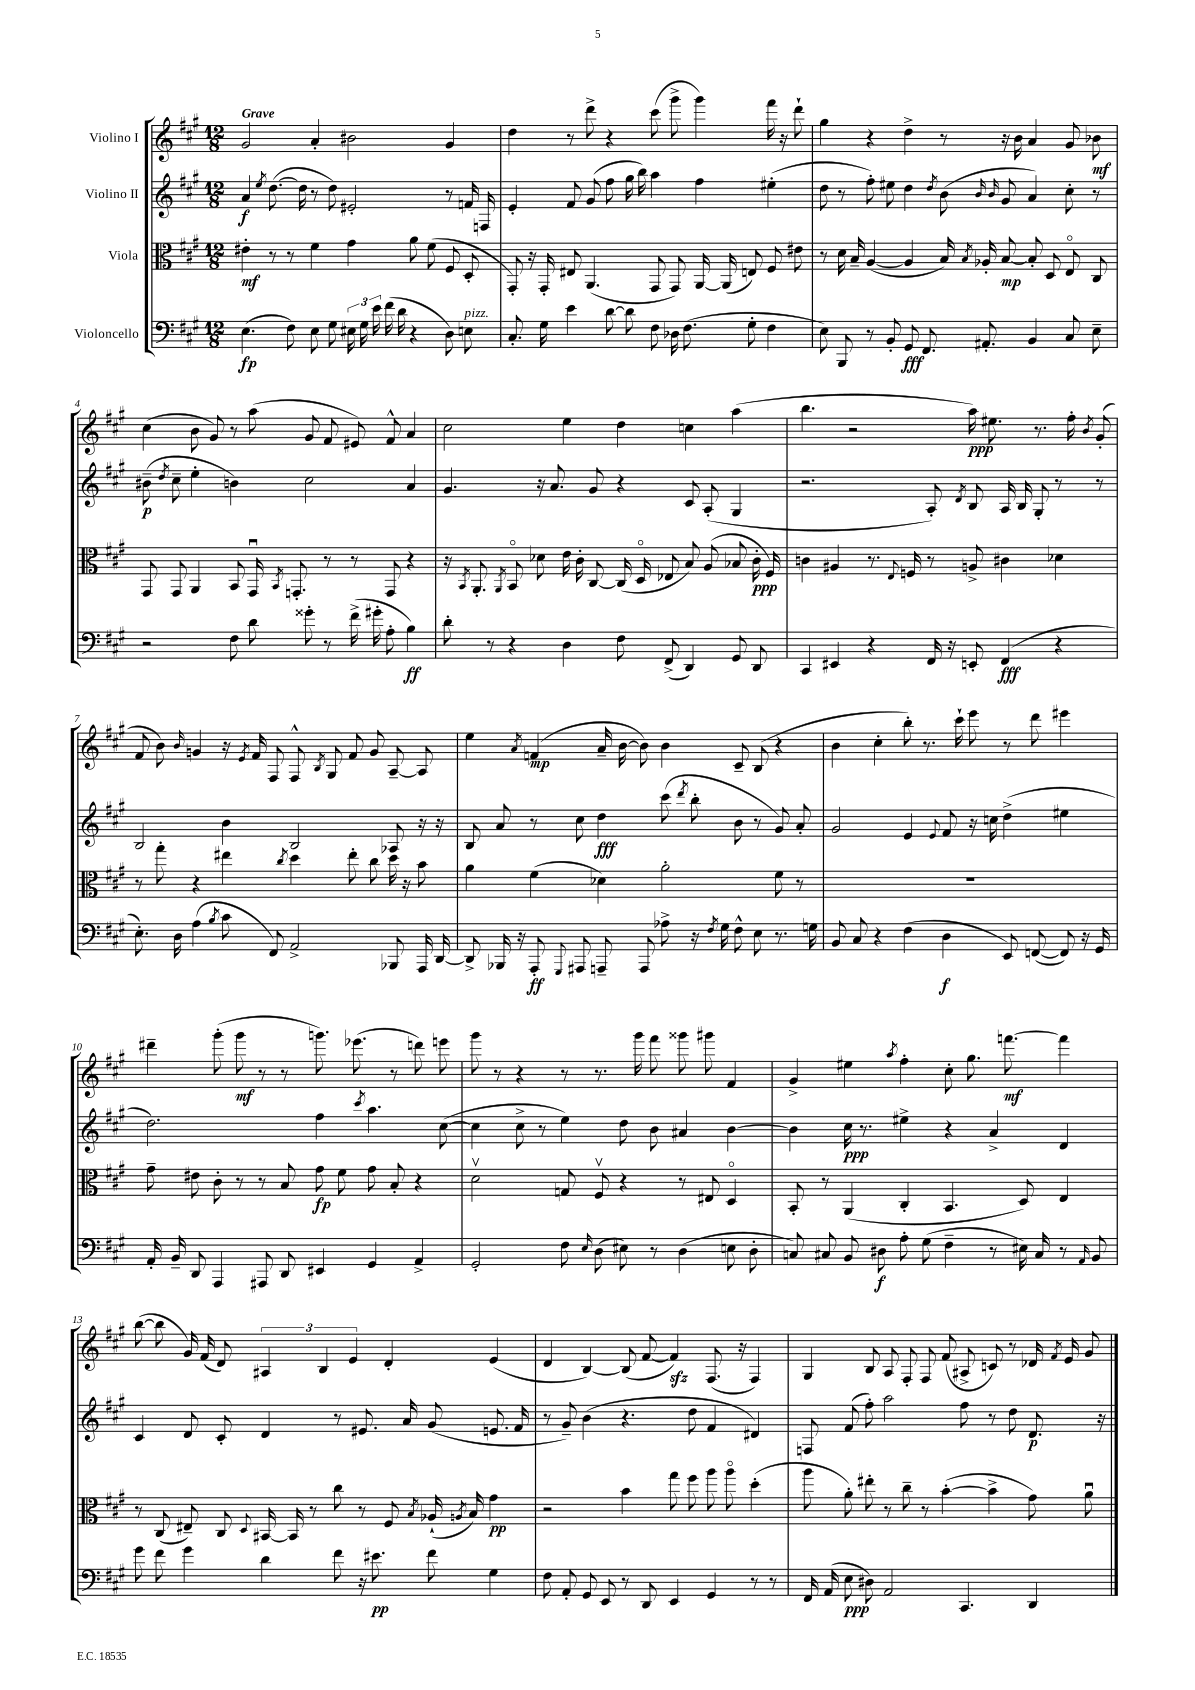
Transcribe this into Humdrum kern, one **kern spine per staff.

**kern	**dynam	**kern	**dynam	**kern	**dynam	**kern	**dynam
*part4	*part4	*part3	*part3	*part2	*part2	*part1	*part1
*staff4	*staff4	*staff3	*staff3	*staff2	*staff2	*staff1	*staff1
*I"Violoncello	*	*I"Viola	*	*I"Violino II	*	*I"Violino I	*
*clefF4	*	*clefC3	*	*clefG2	*	*clefG2	*
*k[f#c#g#]	*	*k[f#c#g#]	*	*k[f#c#g#]	*	*k[f#c#g#]	*
*M12/8	*	*M12/8	*	*M12/8	*	*M12/8	*
=1	=1	=1	=1	=1	=1	=1	=1
!	!	!	!	!	!	!LO:TX:a:B:t=Grave	!
(4.E\	fp	4e#X'\	mf	4a/	f	2g#/	.
.	.	.	.	8qee/	.	.	.
.	.	8r	.	([8.dd\	.	.	.
8F#\)	.	8r	.	.	.	.	.
.	.	.	.	16dd\]	.	.	.
8E\	.	4f#\	.	8r	.	4a'/	.
8G#\	.	.	.	8dd\)	.	.	.
24E#X\	.	4g#\	.	2e#X'/	.	2b#X\	.
24G#\	.	.	.	.	.	.	.
24e\	.	.	.	.	.	.	.
(16f#\	.	.	.	.	.	.	.
16d\	.	.	.	.	.	.	.
4r	.	8a\	.	.	.	.	.
.	.	(8f#\	.	.	.	.	.
8D\)	.	8F#/	.	8r	.	4g#/	.
!LO:TX:a:i:t=pizz.	!	!	!	!	!	!	!
8En\	.	8D'/	.	16fn/	.	.	.
.	.	.	.	16Fn/	.	.	.
=2	=2	=2	=2	=2	=2	=2	=2
8.C#'/	.	8GG#'/)	.	4e'/	.	4dd\	.
.	.	16r	.	.	.	.	.
16G#\	.	16GG#'/	.	.	.	.	.
4e\	.	8E#X/	.	8f#/	.	8r	.
.	.	(4.AA/	.	(8g#/	.	8ddd^\	.
[8d\	.	.	.	8ff#\	.	4r	.
8d\]	.	.	.	16gg#\	.	.	.
.	.	.	.	16bb\)	.	.	.
8F#\	.	8GG#/	.	4aa\	.	(8ccc#\	.
16D-X\	.	8GG#/)	.	.	.	8ggg#^\	.
(8.F#\	.	.	.	.	.	.	.
.	.	[16AA/	.	4ff#\	.	4ggg#\)	.
.	.	(16AA/]	.	.	.	.	.
8G#'\	.	8En/)	.	.	.	.	.
4F#\	.	8F#/	.	(4ee#X'\	.	16fff#\	.
.	.	.	.	.	.	16r	.
.	.	8e#X\	.	.	.	8ddd`\	.
=3	=3	=3	=3	=3	=3	=3	=3
8E\)	.	8r	.	8dd\	.	4gg#\	.
8BBB/	.	16d\	.	8r	.	.	.
.	.	16B~/	.	.	.	.	.
8r	.	([4A/	.	8ff#'\)	.	4r	.
8BB'/	.	.	.	8ee#X\	.	.	.
8GG#/	fff	4A/]	.	4dd\	.	4dd^\	.
8.FF#/	.	.	.	.	.	.	.
.	.	.	.	8qdd/	.	.	.
.	.	16B/)	.	(8b\	.	8r	.
.	.	8qB/	.	.	.	.	.
8.AA#X'/	.	16A-X'/	.	.	.	.	.
.	.	.	.	16qqb/	.	.	.
.	.	.	.	16qqb/	.	.	.
.	.	[8B/	mp	8g#/	.	16r	.
.	.	.	.	.	.	16b\	.
4BB/	.	8B'/]	.	4a/)	.	4a/	.
.	.	8D/	.	.	.	.	.
8C#/	.	8E/	.	8cc#'\	.	8g#/	.
8E~\	.	8C#/	.	8r	.	8b-X\	mf
!!LO:LB:g=z
=4	=4	=4	=4	=4	=4	=4	=4
2r	.	8GG#/	.	(8b#X~\	p	(4cc#\	.
.	.	.	.	8qdd/	.	.	.
.	.	8GG#/	.	8cc#~\	.	.	.
.	.	4AA/	.	4ee'\	.	8b\	.
.	.	.	.	.	.	8g#/)	.
8F#\	.	8BB/	.	4bn\)	.	8r	.
8d\	.	16GG#u/	.	.	.	(8aa\	.
.	.	8qBB/	.	.	.	.	.
.	.	8.GGn'/	.	.	.	.	.
8g##X'\	.	.	.	2cc#\	.	8g#/	.
8r	.	8r	.	.	.	8f#/	.
(16f#^\	.	8r	.	.	.	8e#X/)	.
16g#X'\	.	.	.	.	.	.	.
8A'\	.	8GG/	.	.	.	8f#^^/	.
4B\)	ff	4r	.	4a/	.	4a/	.
=5	=5	=5	=5	=5	=5	=5	=5
8d'\	.	16r	.	4.g#/	.	2cc#\	.
.	.	8qBB/	.	.	.	.	.
.	.	8.AA'/	.	.	.	.	.
8r	.	.	.	.	.	.	.
.	.	8qAA/	.	.	.	.	.
4r	.	8BB/	.	.	.	.	.
.	.	8d-X\	.	16r	.	.	.
.	.	.	.	8.a/	.	.	.
4D\	.	16e\	.	.	.	4ee\	.
.	.	16c#'\	.	.	.	.	.
.	.	[8C#/	.	8g#/	.	.	.
8F#\	.	(16C#/]	.	4r	.	4dd\	.
.	.	16D/	.	.	.	.	.
(8FF#^/	.	8E-X/	.	.	.	.	.
4DD/)	.	8B/)	.	8c#/	.	4ccn\	.
.	.	(8A/	.	(8A'/	.	.	.
8GG#/	.	8B-X/	.	4G#/	.	(4aa\	.
8DD/	.	16c#'\	ppp	.	.	.	.
.	.	16F#/)	.	.	.	.	.
=6	=6	=6	=6	=6	=6	=6	=6
4CC#/	.	4cn\	.	2.r	.	4.bb\	.
4EE#X/	.	4A#X/	.	.	.	.	.
.	.	.	.	.	.	2r	.
4r	.	8.r	.	.	.	.	.
.	.	8qqE/	.	.	.	.	.
.	.	16Fn/	.	.	.	.	.
16FF#/	.	8r	.	8A'/)	.	.	.
16r	.	.	.	.	.	.	.
.	.	.	.	8qd/	.	.	.
8EEn'/	.	8An^/	.	8B/	.	16aa\)	ppp
.	.	.	.	.	.	8.ee#X\	.
(4FF#/	fff	4c#X\	.	16A/	.	.	.
.	.	.	.	16B/	.	.	.
.	.	.	.	8G#'/	.	8.r	.
4r	.	4d-X\	.	8r	.	.	.
.	.	.	.	.	.	16ff#'\	.
.	.	.	.	.	.	8qb/	.
.	.	.	.	8r	.	(8g#'/	.
!!LO:LB:g=z
=7	=7	=7	=7	=7	=7	=7	=7
8.E'\)	.	8r	.	2B/	.	8f#/	.
.	.	8gg#'\	.	.	.	8b\)	.
16D\	.	.	.	.	.	.	.
.	.	.	.	.	.	16qqb/	.
(4A\	.	4r	.	.	.	4gn/	.
8qB/	.	.	.	.	.	.	.
8c#\	.	4ee#X\	.	4b\	.	16r	.
.	.	.	.	.	.	8qe/	.
.	.	.	.	.	.	16f#/	.
8FF#/)	.	.	.	.	.	8F#/	.
.	.	8qcc#/	.	.	.	.	.
2AA^/	.	4dd\	.	2B/	.	8F#^^/	.
.	.	.	.	.	.	8qB/	.
.	.	.	.	.	.	8G#/	.
.	.	8ee#'\	.	.	.	8f#/	.
.	.	8cc#\	.	.	.	8g/	.
8BBB-X/	.	16dd\	.	8A-X/	.	[8A~/	.
.	.	16r	.	.	.	.	.
16AAA/	.	8b\	.	16r	.	8A/]	.
[16DD/	.	.	.	16r	.	.	.
=8	=8	=8	=8	=8	=8	=8	=8
8DD^/]	.	4a\	.	8B/	.	4ee\	.
16BBB-X/	.	.	.	8a/	.	.	.
16r	.	.	.	.	.	.	.
.	.	.	.	.	.	8qa/	.
8AAA'/	ff	(4f#\	.	8r	.	(4fn/	mp
8qqGGG#/	.	.	.	.	.	.	.
8AAA#X/	.	.	.	8cc#\	.	.	.
8AAAn~/	.	4d-X\)	.	4dd\	fff	16a~/	.
.	.	.	.	.	.	[16b\	.
8AAA/	.	.	.	.	.	8b\])	.
8A-X^\	.	2a'\	.	(8ccc#\	.	4b\	.
.	.	.	.	8qddd/	.	.	.
16r	.	.	.	8bb'\	.	.	.
8qF#/	.	.	.	.	.	.	.
16G#\	.	.	.	.	.	.	.
8F#^^\	.	.	.	8b\	.	8c#~/	.
8E\	.	.	.	8r	.	(8B/	.
8.r	.	8f#\	.	8g#/)	.	4r	.
.	.	8r	.	8a'/	.	.	.
16Gn\	.	.	.	.	.	.	.
=9	=9	=9	=9	=9	=9	=9	=9
8BB/	.	1.r	.	2g#/	.	4b\	.
8C#/	.	.	.	.	.	.	.
4r	.	.	.	.	.	4cc#'\	.
(4F#\	.	.	.	4e/	.	8bb'\)	.
.	.	.	.	.	.	8.r	.
.	.	.	.	8qqe/	.	.	.
4D\	f	.	.	8f#/	.	.	.
.	.	.	.	.	.	16ccc#`\	.
.	.	.	.	16r	.	8eee\	.
.	.	.	.	16ccn\	.	.	.
8EE/)	.	.	.	(4dd^\	.	8r	.
([8FFn/	.	.	.	.	.	8ddd\	.
8FF/])	.	.	.	4ee#X\	.	4eee#X\	.
16r	.	.	.	.	.	.	.
16GG#/	.	.	.	.	.	.	.
!!LO:LB:g=z
=10	=10	=10	=10	=10	=10	=10	=10
16AA'/	.	8g#~\	.	2.dd\)	.	4ddd#X~\	.
16BB~/	.	.	.	.	.	.	.
8DD/	.	8e#X\	.	.	.	.	.
4AAA/	.	8c#'\	.	.	.	(8ggg#'\	.
.	.	8r	.	.	.	8ggg#\	mf
8AAA#X/	.	8r	.	.	.	8r	.
8DD/	.	8B/	.	.	.	8r	.
4EE#X/	.	8g#\	fp	4ff#\	.	8.gggn\)	.
.	.	8f#\	.	.	.	.	.
.	.	.	.	.	.	(8.eee-X\	.
.	.	.	.	8qccc#/	.	.	.
4GG#/	.	8g#\	.	4.aa\	.	.	.
.	.	8B'/	.	.	.	8r	.
4AA^/	.	4r	.	.	.	8dddn\)	.
.	.	.	.	([8cc#\	.	8eeen\	.
=11	=11	=11	=11	=11	=11	=11	=11
2GG#'/	.	2dv\	.	4cc#\]	.	8ggg#\	.
.	.	.	.	.	.	8r	.
.	.	.	.	8cc#^\	.	4r	.
.	.	.	.	8r	.	.	.
8F#\	.	8Gn/	.	4ee\)	.	8r	.
16qqE/	.	.	.	.	.	.	.
(8D\	.	8F#v/	.	.	.	8.r	.
8E#X\)	.	4r	.	8dd\	.	.	.
.	.	.	.	.	.	16ggg#\	.
8r	.	.	.	8b\	.	8fff#\	.
(4D\	.	8r	.	4a#X/	.	8ggg##X\	.
.	.	8E#X/	.	.	.	8ggg#X\	.
8En\	.	4D/	.	[4b\	.	4f#/	.
8D'\	.	.	.	.	.	.	.
=12	=12	=12	=12	=12	=12	=12	=12
8Cn/)	.	8BB'/	.	4b\]	.	4g#^/	.
8C#X/	.	8r	.	.	.	.	.
8BB/	.	(4AA/	.	16cc#\	ppp	4ee#X\	.
.	.	.	.	8.r	.	.	.
8D#X\	f	.	.	.	.	.	.
.	.	.	.	.	.	8qaa/	.
8A'\	.	4C#'/	.	4ee#X^\	.	4ff#'\	.
(8G#\	.	.	.	.	.	.	.
4F#~\	.	4.BB/	.	4r	.	8cc#'\	.
.	.	.	.	.	.	8.gg#\	.
8r	.	.	.	4a^/	.	.	.
.	.	.	.	.	.	[8.fffn\	mf
16E#X\)	.	8D/)	.	.	.	.	.
16C#/	.	.	.	.	.	.	.
8r	.	4E/	.	4d/	.	4fff\]	.
16qqAA/	.	.	.	.	.	.	.
8BB/	.	.	.	.	.	.	.
!!LO:LB:g=z
=13	=13	=13	=13	=13	=13	=13	=13
8g#\	.	8r	.	4c#/	.	([8bb\	.
8f#\	.	(8C#/	.	.	.	8bb\]	.
4g#\	.	8E#X~/)	.	8d/	.	16g#/)	.
.	.	.	.	.	.	(16f#/	.
.	.	8C#/	.	8c#'/	.	8d/)	.
.	.	8qqD/	.	.	.	.	.
4d\	.	[16BB#X/	.	4d/	.	6A#X/	.
.	.	16BB#/]	.	.	.	.	.
.	.	8r	.	.	.	.	.
.	.	.	.	.	.	6B/	.
8f#\	.	8cc#\	.	8r	.	.	.
.	.	.	.	.	.	6e/	.
16r	.	8r	.	8.e#X/	.	.	.
8.e#X\	pp	.	.	.	.	.	.
.	.	8F#/	.	.	.	4d'/	.
.	.	.	.	16a/	.	.	.
.	.	8qB/	.	.	.	.	.
8f#\	.	(16A-X`/	.	(8g#/	.	.	.
.	.	8qAn/	.	.	.	.	.
.	.	16B/)	.	.	.	.	.
4G#\	.	4g#\	pp	8.en/	.	(4e/	.
.	.	.	.	16f#/	.	.	.
=14	=14	=14	=14	=14	=14	=14	=14
8F#\	.	2r	.	8r	.	4d/	.
8AA'/	.	.	.	8g#~/)	.	.	.
8GG#/	.	.	.	(4b\	.	[4B/)	.
8EE/	.	.	.	.	.	.	.
8r	.	4b\	.	4.r	.	(8B/]	.
8DD/	.	.	.	.	.	[8f#/	.
4EE/	.	8gg#\	.	.	.	4f#zz/])	.
.	.	8ff#\	.	8dd\	.	.	.
4GG#/	.	8aa\	.	4f#/	.	(8.F#/	.
.	.	8aa\	.	.	.	.	.
.	.	.	.	.	.	16r	.
8r	.	(4dd'\	.	4d#X/)	.	4F#/)	.
8r	.	.	.	.	.	.	.
=15	=15	=15	=15	=15	=15	=15	=15
16FF#/	.	8aa\	.	8Fn/	.	4G#/	.
(16AA/	.	.	.	.	.	.	.
8E\	ppp	8a'\)	.	(8f#/	.	.	.
8D#X\)	.	8ee#X'\	.	8ff#'\)	.	8B/	.
2AA/	.	8r	.	2aa\	.	8A/	.
.	.	8cc#~\	.	.	.	8F#'/	.
.	.	8r	.	.	.	8F#/	.
.	.	([4b'\	.	.	.	(8f#/	.
4.CC#/	.	.	.	8ff#\	.	8A#X^/	.
.	.	4b^\]	.	8r	.	8cn/)	.
.	.	.	.	8dd\	.	8r	.
4DD/	.	8g#\)	.	8.d/	p	16d-X/	.
.	.	.	.	.	.	8qf#/	.
.	.	.	.	.	.	16e/	.
.	.	8au\	.	.	.	8g#/	.
.	.	.	.	16r	.	.	.
==	==	==	==	==	==	==	==
*-	*-	*-	*-	*-	*-	*-	*-
